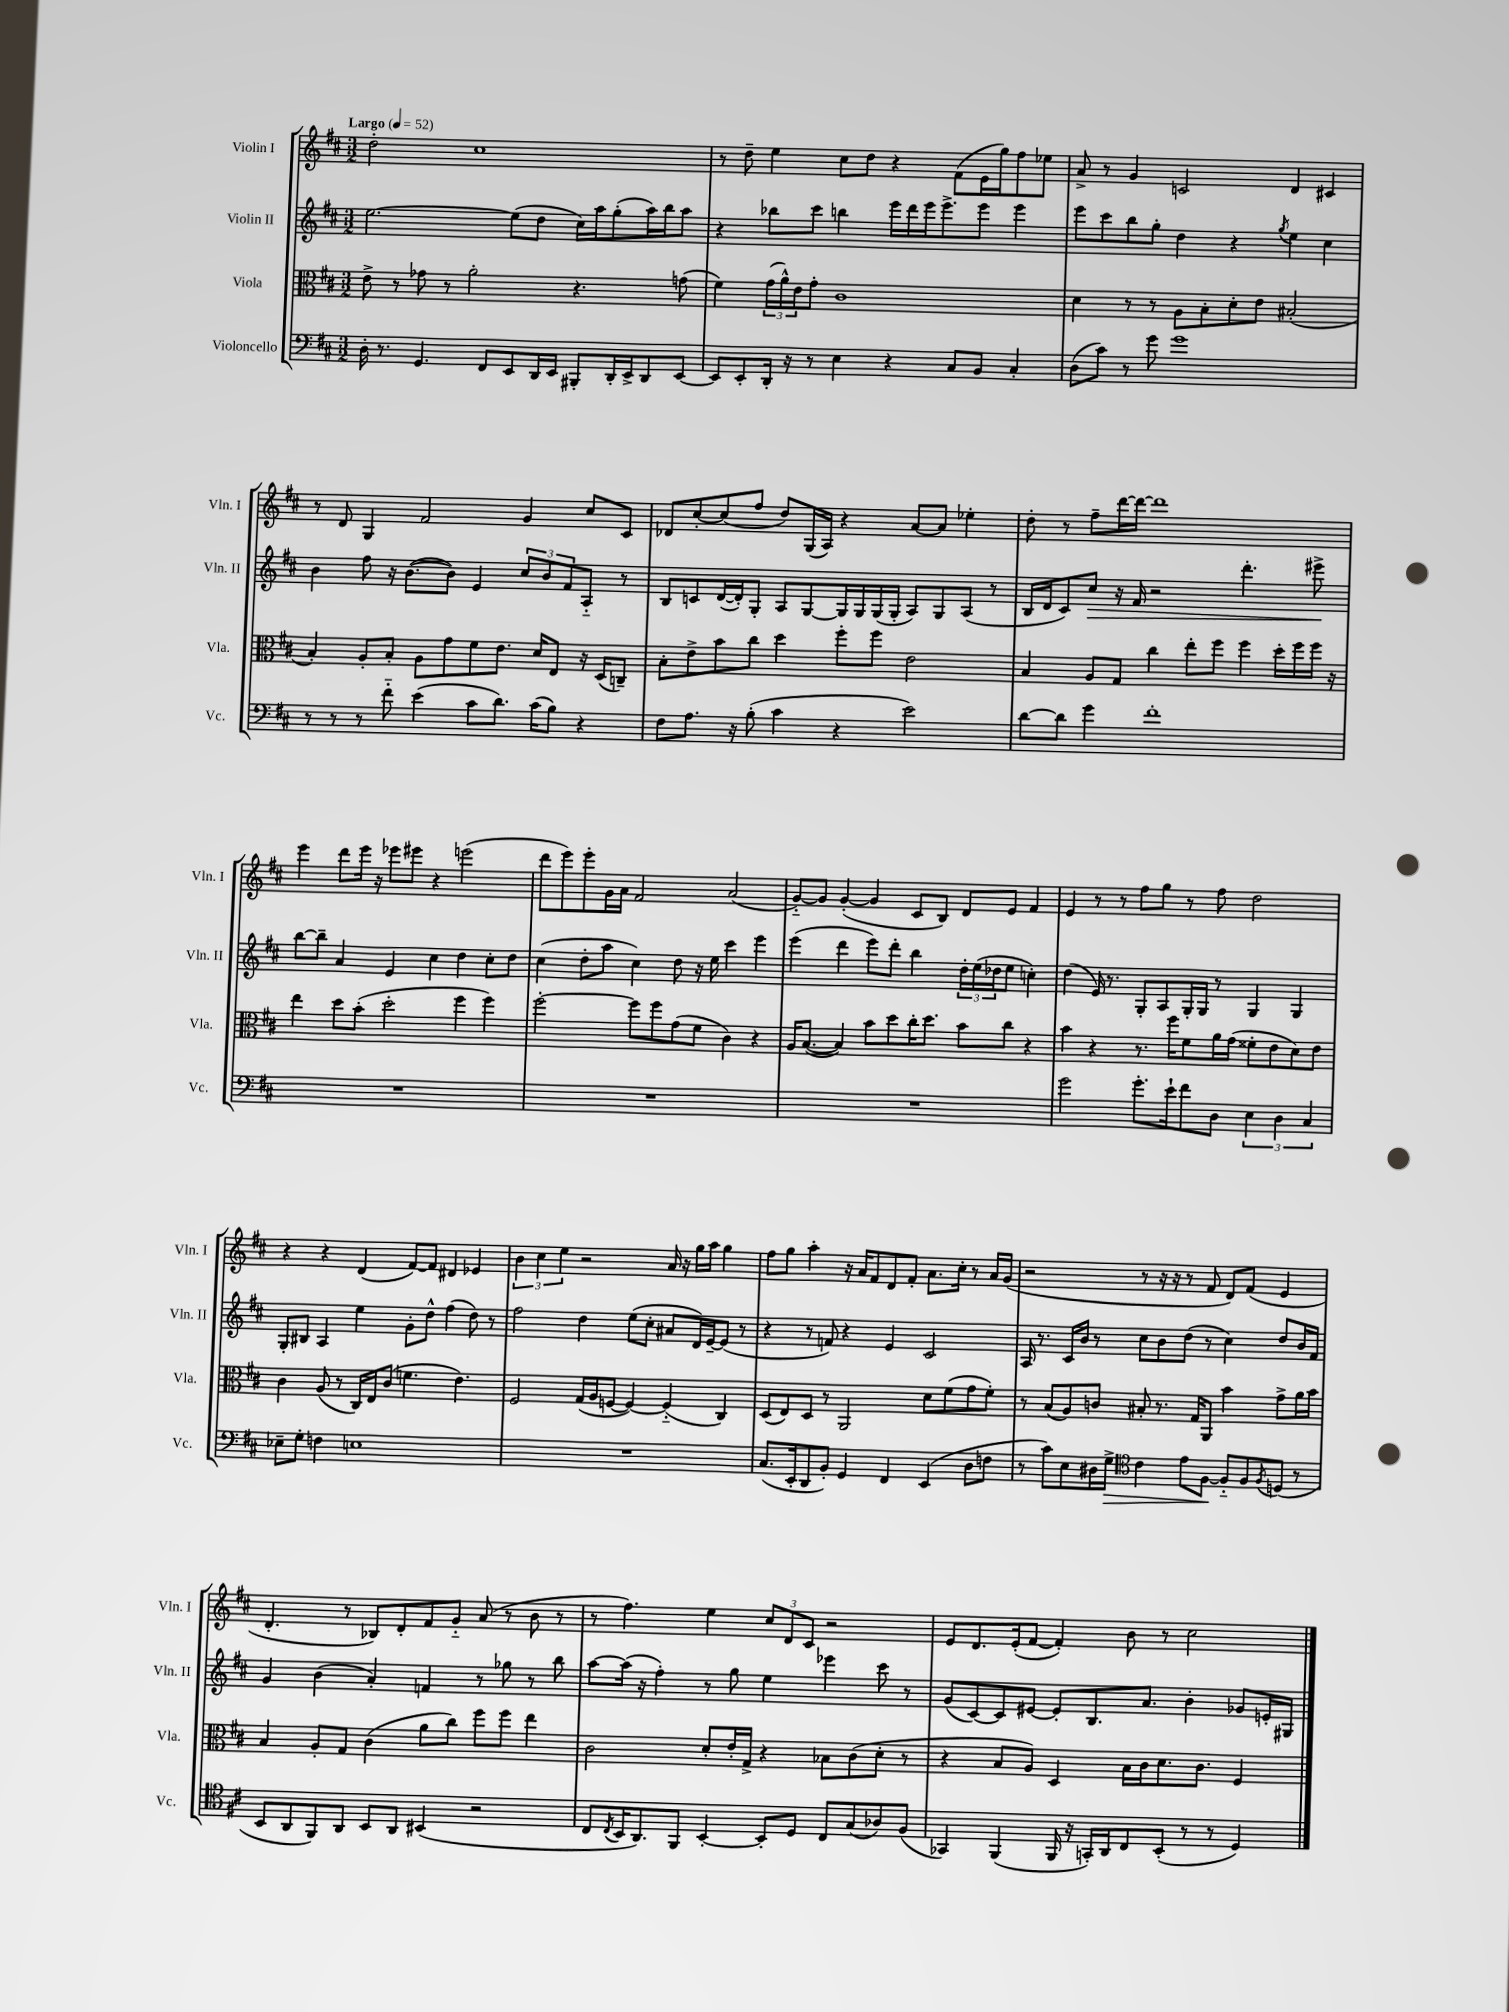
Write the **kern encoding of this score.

**kern	**kern	**kern	**kern
*staff4	*staff3	*staff2	*staff1
*clefF4	*clefC3	*clefG2	*clefG2
*k[f#c#]	*k[f#c#]	*k[f#c#]	*k[f#c#]
*M3/2	*M3/2	*M3/2	*M3/2
*MM52	*MM52	*MM52	*MM52
16D'	8e^	[2.ee	2dd'
8.r	.	.	.
.	8r	.	.
4.GG	8g-	.	.
.	8r	.	.
.	2a'	.	1cc#
8FF#	.	.	.
8EE	.	(8ee]	.
16DD	.	8dd	.
16EE	.	.	.
8BBB#'	4.r	16cc#)	.
.	.	16aa	.
16DD'	.	(8gg'	.
16EE^	.	.	.
8DD	.	16aa)	.
.	.	16bb	.
[8EE	(8g	8aa	.
=	=	=	=
8EE]	4f#)	4r	8r
8EE'	.	.	8dd~
16DD'	(24g	8bb-	4ee
.	24a^^)	.	.
16r	.	.	.
.	24e	.	.
8r	8g'	8ccc#	.
4E	1c#	4bb	8cc#
.	.	.	8dd
4r	.	16eee	4r
.	.	16ddd	.
.	.	16eee	.
.	.	8.eee^	.
8C#	.	.	(8f#
8BB	.	8eee	16e
.	.	.	16gg)
4C#'	.	4eee	8ff#
.	.	.	8ee-
=	=	=	=
(8D	4d	8eee	8a^
8c#)	.	8ccc#	8r
8r	8r	8bb	4g
8g	8r	8gg'	.
1g	8A	4dd	2c
.	8B'	.	.
.	8d'	4r	.
.	8e	.	.
.	.	8qgg	.
.	(2B#'	4ee	4d
.	.	4cc#	4c#
=	=	=	=
8r	4B')	4b	8r
8r	.	.	8d
8r	8A'	8ff#	4G
8f#'~	8B'	16r	.
.	.	([8.b	.
(4e	8A	.	2f#
.	8g	8b])	.
8c#	8f#	4e	.
8.d)	8.e	.	.
.	.	12cc#	4g
(16c#	16d	.	.
.	.	12b	.
8B)	8E	.	.
.	.	12f#	.
4r	16r	8A'~	8cc#
.	(16D	.	.
.	8C~)	8r	8c#
=	=	=	=
8F#	8B'	8B	8d-
8.A	8e^	8c	[8cc#'
.	8b	([16d	(8cc#]
16r	.	16d'])	.
(8B'	8cc#	8G'	8ff#
4c#	4dd	8A	8dd)
.	.	[8G	(16G
.	.	.	16A)
4r	8ff#'	16G]	4r
.	.	16G	.
.	8ff#	(16G	.
.	.	16G'	.
2e)	2e	8A)	[8a
.	.	8G	8a]
.	.	(8A	4ee-'
.	.	8r	.
=	=	=	=
[8d	4B	16B	8dd'
.	.	16d	.
8d]	.	8c#)	8r
4g	8A	8cc#	8ff#~
.	8G	16r	[16ddd
.	.	16f#	16ddd_
1f#'	4cc#	2r	1ddd]
.	8ee'	.	.
.	8ff#	.	.
.	4ff#	4.ddd'	.
.	16dd'	.	.
.	16ff#	.	.
.	16ff#	8eee#^	.
.	16r	.	.
=	=	=	=
1.r	4ee	[8bb	4eee
.	.	8bb~]	.
.	8dd	4a	8ddd
.	(8b'	.	16eee
.	.	.	16r
.	2dd'	4e	8eee-
.	.	.	8eee#
.	.	4cc#	4r
.	4ff#	4dd	(2eee
.	4ff#)	8cc#'	.
.	.	8dd	.
=	=	=	=
1.r	[2ff#'	(4cc#	8ddd
.	.	.	8eee)
.	.	8dd'	8eee'
.	.	8aa	16g
.	.	.	16a
.	8ff#]	4cc#)	2f#
.	8ff#	.	.
.	(8g	8dd	.
.	8f#	16r	.
.	.	16ee	.
.	4c#)	4ccc#	(2a
.	4r	4eee	.
=	=	=	=
1.r	16A	(4eee	[8g'~)
.	([8.B	.	.
.	.	.	8g]
.	4B])	4ddd	([4g'
.	8b	8eee)	4g]
.	8dd	8ddd'	.
.	16cc#'	4bb	8c#
.	8.dd	.	.
.	.	.	8B)
.	8b	24dd'	8d
.	.	(24ee	.
.	.	24dd-	.
.	8cc#	8ee	8e
.	4r	4cc')	4f#
=	=	=	=
2g	4b	(4dd	4e
.	4r	16e)	8r
.	.	8.r	.
.	.	.	8r
8.g'	8.r	8G'	8ff#
.	.	8A	8gg
16e`	16ff#	.	.
8f#	8f#	16G'	8r
.	.	16G	.
8D	16a	8r	8ff#
.	(16g	.	.
6E	8f##'	4G	2dd
.	8e	.	.
6D	.	.	.
.	8d)	4G	.
6C#	.	.	.
.	8e	.	.
=	=	=	=
8E-~	4c#	8G'	4r
8G'	.	8B#	.
4F	(8A	4A	4r
.	8r	.	.
1E	16C#)	4ee	(4d
.	16E	.	.
.	(8c#	.	.
.	4.f	8g'	[8f#)
.	.	8dd^^	8f#]
.	.	(4ff#	4d#
.	4.e)	.	.
.	.	8dd)	4e-
.	.	8r	.
=	=	=	=
1.r	2F#	2ff#	6b
.	.	.	6cc#
.	.	.	6ee
.	(16G	4dd	2r
.	16A	.	.
.	[8F	.	.
.	4F_)	(8ee	.
.	.	8cc#'	.
.	(4F'~]	8a#	16a
.	.	.	16r
.	.	16d)	16gg
.	.	[16e~	16aa
.	4C#)	(8e]	4gg
.	.	8r	.
=	=	=	=
(8.C#	(8D	4r	8ff#
.	8E)	.	8gg
16EE'	.	.	.
8DD	8D	8r	4aa'
8BB')	8r	8f)	.
4GG	2AA	4r	16r
.	.	.	16a
.	.	.	8f#
4FF#	.	4e	8d
.	.	.	8f#'
(4EE	8d	2c#	8.a
.	(8f#	.	.
.	.	.	16cc#'
8D	8g	.	8r
8F	8f#')	.	16a
.	.	.	(16g
=	=	=	=
8r	8r	16A	2r
.	.	8.r	.
8c#)	(8B	.	.
8E	8A)	16c#	.
.	.	16b	.
16D#	8c	8r	.
16G^	.	.	.
*clefC4	*	*	*
4c#	8B#'	8cc#	8r
.	8.r	8b	16r
.	.	.	16r
8e	.	(8dd	8r
.	16G	.	.
[8F#	8AA	8r	8f#
8F#'~]	4b	4cc#)	8d)
8F#	.	.	(8f#
8qF#	.	.	.
(8D	8g^	8dd	4e
8r	16a	16b	.
.	16b	16f#	.
=	=	=	=
8BB	4B	4g	4.d'
8AA	.	.	.
8FF#)	8A'	(4b	.
8AA	8G	.	8r
8BB	(4c#	4a')	8B-)
8AA	.	.	8d'
(4BB#	8a	4f	8f#
.	8cc#)	.	8g'~
2r	8ff#	8r	(8a
.	8ff#	8gg-	8r
.	4ee	8r	8b
.	.	8bb	8r
=	=	=	=
8C#	2c#	[8aa	8r
8qC#	.	.	.
16BB	.	(16aa]	4.ff#)
8.AA)	.	16r	.
.	.	4ff#')	.
8FF#	.	.	.
[4BB'	8d'	8r	4ee
.	16e'	8gg	.
.	16G^	.	.
8BB']	4r	4ee	12cc#
.	.	.	12d
8D	.	.	.
.	.	.	12c#
8C#	8B-	4eee-	2r
(8G	(8c#	.	.
8A-)	8d'	8ccc#	.
(8F#	8r	8r	.
=	=	=	=
4GG-)	4r	(8g	8e
.	.	[8c#)	8.d
(4FF#	8B	8c#]	.
.	.	.	(16e'
.	8A)	[8e#	[8f#
16FF#	4D	8e#']	4f#'])
16r	.	.	.
16GG')	.	8.B	.
16AA	.	.	.
8C#	16B	.	8b
.	16c#	8.a	.
(8BB'	8.d	.	8r
8r	.	4b'	2cc#
.	8.c#	.	.
8r	.	.	.
4D)	4F#	8g-	.
.	.	16e'	.
.	.	16G#	.
==	==	==	==
*-	*-	*-	*-
